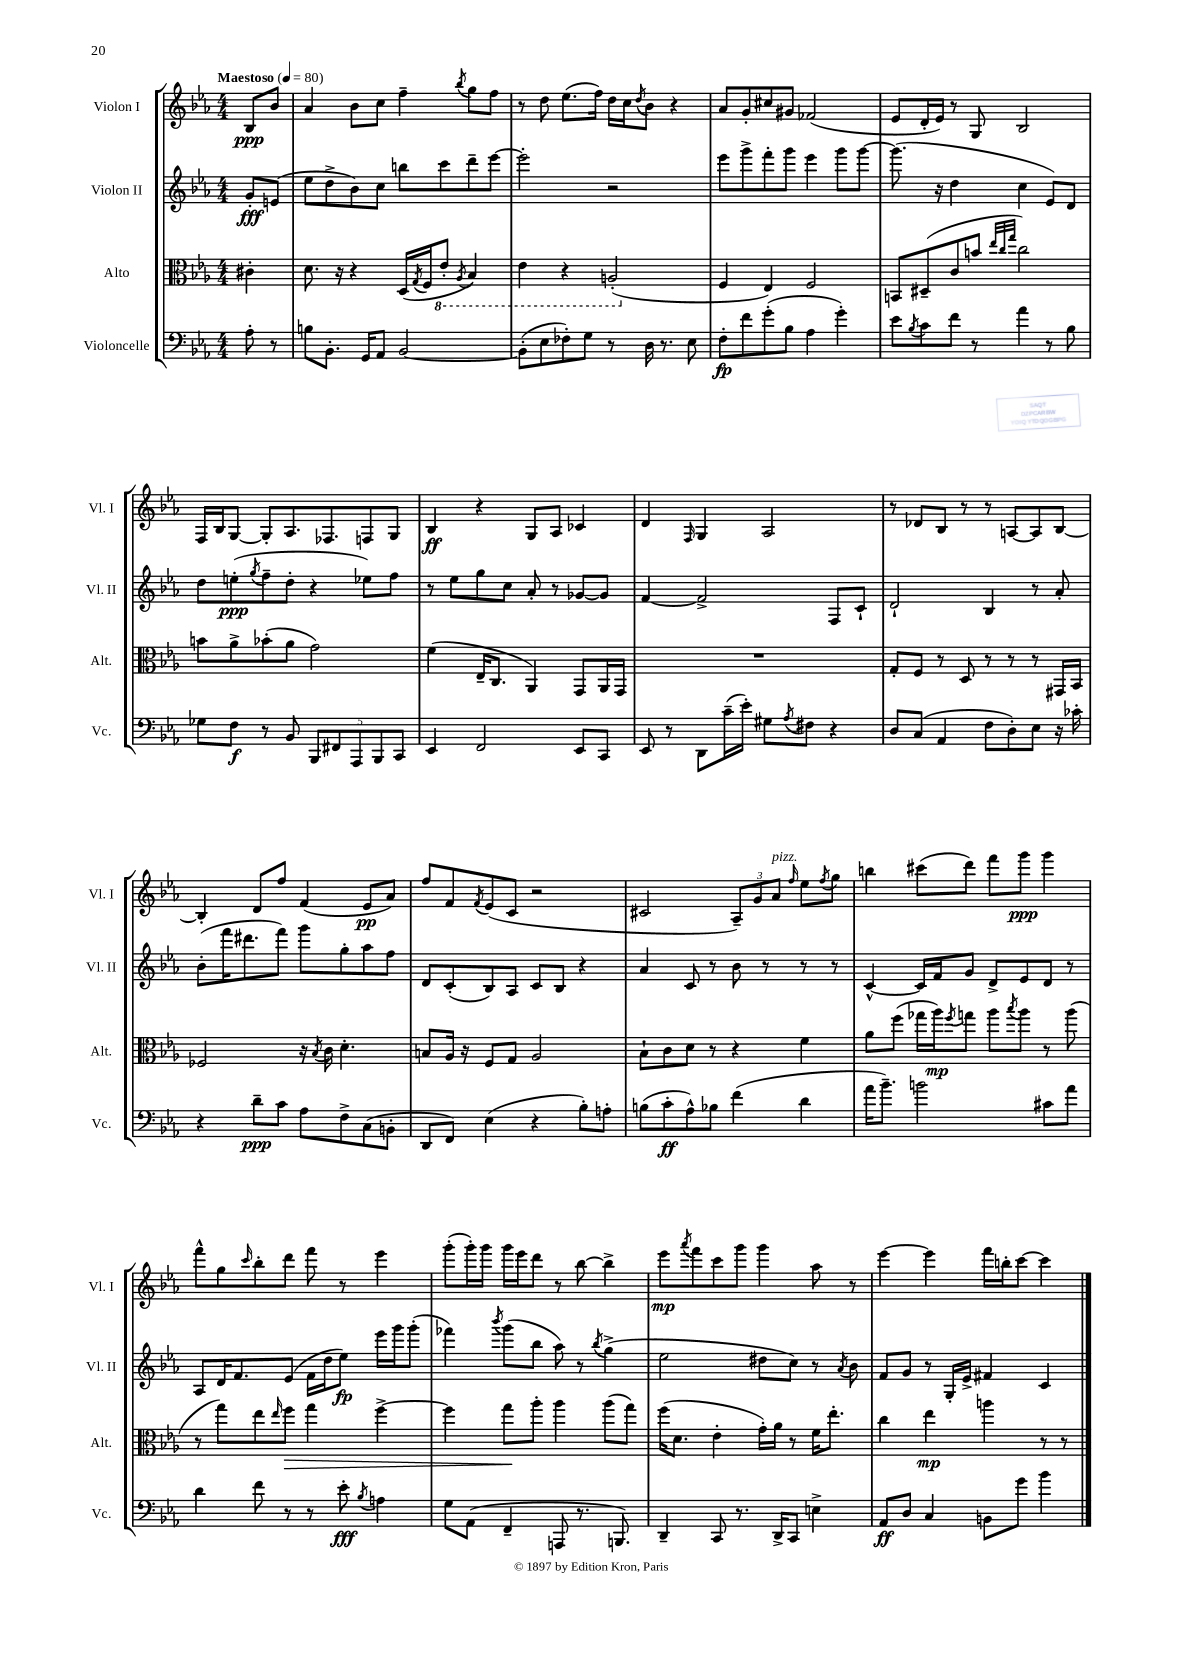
<<
\new StaffGroup <<
\new Staff = "s0" \with { instrumentName = "Violon I" shortInstrumentName = "Vl. I" } {
    \clef treble \key ees \major \numericTimeSignature \time 4/4 \partial 4 \tempo "Maestoso" 4 = 80
    bes8\ppp bes'8 |
    aes'4 bes'8 c''8 f''4-- \acciaccatura { bes''8 } g''8 f''8 |
    r8 d''8 ees''8.( f''16) d''16 c''16 \acciaccatura { d''8 } bes'8 r4 |
    aes'8 g'8-. cis''8 gis'8 fes'2( |
    ees'8 d'16-. ees'16) r8 g8 bes2 |
    f16 bes16 g8~ g8-. aes8. fes8. f8 g8 |
    bes4\ff r4 g8 aes8 ces'4 |
    d'4 \grace { f16 } g4 aes2 |
    r8 des'8 bes8 r8 r8 a8~ a8 bes8~ |
    bes4-. d'8 f''8 f'4( ees'8\pp aes'8) |
    f''8 f'8 \acciaccatura { f'8 } ees'8( c'8 r2 |
    cis'2 \tuplet 3/2 { aes8--) g'8 aes'8^\markup { \italic "pizz." } } \grace { f''16 } ees''8 \acciaccatura { f''8 } g''8 |
    b''4 cis'''8( d'''8) f'''8 g'''8\ppp g'''4 |
    f'''8-^ g''8 \grace { c'''16 } bes''8-. d'''8 f'''8 r8 ees'''4 |
    g'''8-.( g'''16-.) g'''16 g'''16 ees'''16 d'''8 r8 bes''8~ bes''4-> |
    ees'''8\mp \acciaccatura { aes'''8 } f'''8 c'''8 g'''8 g'''4 aes''8 r8 |
    ees'''4~ ees'''4 f'''16 b''16-. c'''8~ c'''4 \bar "|." |
}
\new Staff = "s1" \with { instrumentName = "Violon II" shortInstrumentName = "Vl. II" } {
    \clef treble \key ees \major \numericTimeSignature \time 4/4 \partial 4
    g'8-.\fff e'8( |
    ees''8 d''8-> bes'8) c''8 b''8 c'''8 d'''8-- ees'''8~ |
    ees'''2-. r2 |
    ees'''8 g'''8-> f'''8-. g'''8 ees'''4 g'''8 g'''8~ |
    g'''8.( r16 d''4 c''4 ees'8) d'8 |
    d''8 e''8-.\ppp( \acciaccatura { g''8 } f''8-- d''8-. r4 ees''8) f''8 |
    r8 ees''8 g''8 c''8 aes'8-. r8 ges'8~ ges'8 |
    f'4~ f'2-> f8 c'8-! |
    d'2-! bes4 r8 aes'8-. |
    bes'8-.( f'''16 dis'''8. f'''8) g'''8 g''8-. aes''8 f''8 |
    d'8 c'8-.( bes8) aes8 c'8 bes8 r4 |
    aes'4 c'8 r8 bes'8 r8 r8 r8 |
    c'4~-^ c'16 f'16 g'8 d'8-> ees'8 d'8 r8 |
    aes8 d'16 f'8. ees'8( f'16 d''16 ees''8\fp) ees'''16 g'''16 g'''8-.( |
    fes'''4) \acciaccatura { bes'''8 } g'''8( bes''8 aes''8) r8 \acciaccatura { bes''8 } g''4->( |
    ees''2 dis''8 c''8) r8 \acciaccatura { aes'8 } bes'8 |
    f'8 g'8 r8 g16-. ees'16-> fis'4 c'4 \bar "|." |
}
\new Staff = "s2" \with { instrumentName = "Alto" shortInstrumentName = "Alt." } {
    \clef alto \key ees \major \numericTimeSignature \time 4/4 \partial 4
    cis'4-. |
    d'8. r16 r4 d16( \acciaccatura { g8 } f16 \ottava #-1 ees8-. \acciaccatura { aes,8 } bes,4) |
    ees4 r4 a,2-.( \ottava #0 |
    f4 ees4) f2 |
    b,8 dis8--( c'8 b'8 \grace { ees''32 c''32 g''32 } c''2) |
    b'8 aes'8-> bes'8-.( aes'8 g'2) |
    f'4( ees16-- c8. aes,4) g,8 aes,16 g,16 |
    R1 |
    g8-. f8 r8 d8 r8 r8 r8 gis,16 bes,16 |
    fes2 r16 \acciaccatura { bes8 } c'16 d'4.-. |
    b8 aes16 r16 f8 g8 aes2 |
    bes8-! c'8 d'8 r8 r4 f'4 |
    aes'8 f''8( ges''16 aes''16\mp) \acciaccatura { f''8 } g''8 aes''8 \acciaccatura { bes''8 } aes''8 r8 aes''8( |
    r8 g''8) ees''8 \grace { ees''16 } f''8\> g''4 f''4~-> |
    f''4 g''8\! aes''8-. aes''4 aes''8( g''8) |
    f''16( d'8. ees'4-. g'16-.) aes'16 r8 f'16 ees''8.-. |
    c''4 ees''4\mp a''4 r8 r8 \bar "|." |
}
\new Staff = "s3" \with { instrumentName = "Violoncelle" shortInstrumentName = "Vc." } {
    \clef bass \key ees \major \numericTimeSignature \time 4/4 \partial 4
    aes8-. r8 |
    b8 bes,8.-. g,16 aes,8 bes,2~ |
    bes,8-.( ees8 fes8-.) g8 r8 d16 r8. ees8 |
    f8-.\fp f'8 g'8-.( bes8 aes4 g'4-.) |
    ees'8 \acciaccatura { bes8 } c'8 f'8 r8 aes'4 r8 bes8 |
    ges8 f8\f r8 bes,8 \tuplet 5/4 { bes,,8 fis,8 aes,,8 bes,,8 c,8 } |
    ees,4 f,2 ees,8 c,8 |
    ees,8 r8 d,8 c'16--( ees'16-.) gis8 \acciaccatura { aes8 } fis8 r4 |
    d8 c8( aes,4 f8 d8-.) ees8 r16 ces'16-. |
    r4 d'8--\ppp c'8 aes8 f8-> c8( b,8-. |
    d,8 f,8) ees4( r4 bes8-.) a8-. |
    b8( c'8-.\ff aes8-^) bes8 f'4( d'4 |
    aes'16 bes'8.--) b'2 cis'8 aes'8 |
    d'4 f'8 r8 r8 ees'8-.\fff \acciaccatura { bes8 } a4 |
    g8 aes,8( f,4-- a,,8 r8. b,,8.) |
    d,4-- c,8 r8. d,16-> c,8 e4-> |
    aes,8\ff d8 c4 b,8 g'8 bes'4 \bar "|." |
}
>>
>>
\layout { \context { \Score \remove "Bar_number_engraver" } }
